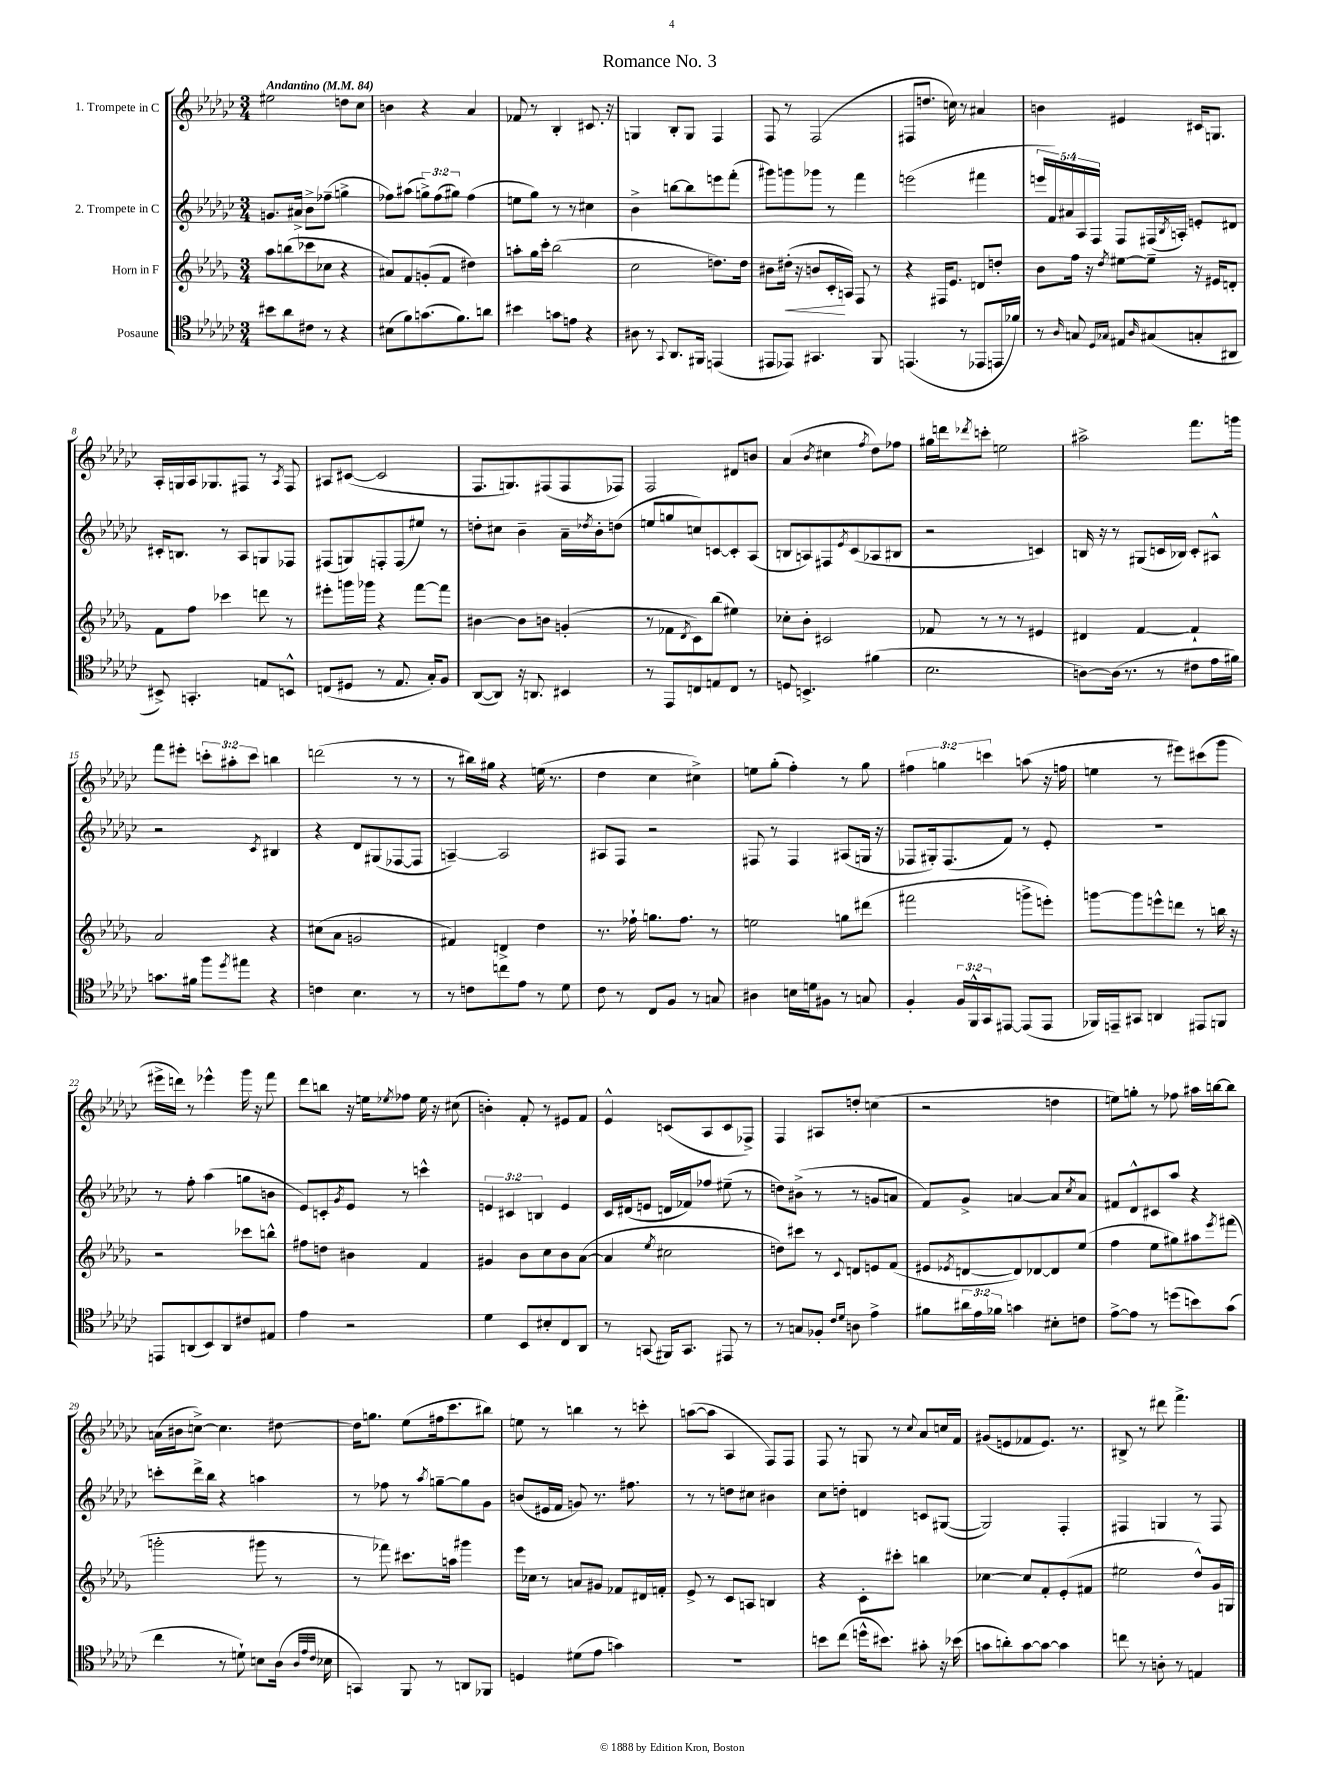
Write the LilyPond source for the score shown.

\header { title = "Romance No. 3" }
<<
\new StaffGroup <<
\new Staff = "s0" \with { instrumentName = "1. Trompete in C" } {
    \clef treble \key ges \major \numericTimeSignature \time 3/4 \override Staff.TupletNumber.text = #tuplet-number::calc-fraction-text \tempo "Andantino" 4 = 84
    eis''2 d''8 ces''8 |
    b'4 r4 aes'4 |
    fes'8 r8 bes4-. cis'8. r16 |
    g4 bes8-. g8 f4 |
    f8 r8 f2( |
    fis8 d''8. c''16) r8 ais'4 |
    b'4 eis'4 cis'16 g8. |
    aes16-. g16 aes16 ges8. fis8 r8 \acciaccatura { aes8 } fis8 |
    ais8 cis'8~( cis'2 |
    f8. g8.) fis8( fis8 fes8) |
    f2 dis'8 b'8 |
    aes'4( \acciaccatura { bes'8 } cis''4 \acciaccatura { f''8 } des''8) fes''8 |
    gis''16 d'''16 \acciaccatura { des'''8 } c'''8-. e''2 |
    ais''2-> f'''8. g'''16 |
    f'''8 eis'''8-. \tuplet 3/2 { c'''8-. ais''8-. c'''8 } b''4 |
    d'''2( r8 r8 |
    r8 bis''16) gis''16 r4 e''16( r8. |
    des''4 ces''4 cis''4->) |
    e''8 ges''8-.( f''4-.) r8 ges''8 |
    \tuplet 3/2 { fis''4 g''4 c'''4 } a''8( r16 f''16 |
    e''4 r8 eis'''8) cis'''8( ges'''8 |
    eis'''16-> d'''16) r8 ees'''4-^ ges'''16 r16 f'''8 |
    des'''8 b''8 r16 e''16 \acciaccatura { ees''8 } fes''8 ees''16 r16 cis''8( |
    b'4-.) f'8-. r8 eis'8 f'8 |
    ees'4-^ c'8( aes8 c'8 fes8->) |
    f4 ais8 d''8-. c''4( |
    r2 d''4 |
    e''8) g''8-. r8 fes''8 ais''16 b''16~ b''8 |
    a'16( bis'16 c''8~->) c''4. dis''8~ |
    dis''16 g''8. ees''8( fis''16 ces'''8. bis''8) |
    e''8 r8 b''4 r8 c'''8-. |
    a''8~( a''8 aes4 f8) f8 |
    f8 r8 g8 r8 \appoggiatura { ces''8 } aes'8 c''16 f'16 |
    gis'8( e'8 fes'8 e'8.) r8. |
    bis8-> r8 dis'''8 f'''4.-> \bar "|." |
}
\new Staff = "s1" \with { instrumentName = "2. Trompete in C" } {
    \clef treble \key ges \major \numericTimeSignature \time 3/4 \override Staff.TupletNumber.text = #tuplet-number::calc-fraction-text
    g'8. ais'16-> bes'8-> fes''8--( g''4-> |
    fes''8) ais''8( \tuplet 3/2 { g''8->) fes''8( gis''8) } fes''4( |
    e''8 ges''8) r8 r8 cis''4 |
    bes'4-> b''8~ b''8 e'''8 f'''8-.( |
    gis'''8) g'''8 ges'''8 r8 f'''4 |
    e'''2( fis'''4 |
    \tuplet 5/4 { e'''16 f'16) ais'16 aes16 f16 } f8 fis16( \acciaccatura { bes8 } a16-.) e'8-. dis'8 |
    cis'16-. b8. r8 aes8 g8 fes8 |
    fis8( g8) f8-. f8( eis''8) r8 |
    d''8-. cis''8 bes'4-- aes'16-- \acciaccatura { des''8 } bes'16-. d''8( |
    e''8 g''8 c''8) c'8~ c'8-. aes8( |
    b8 a8) fis8 \acciaccatura { ees'8 } ces'8( aes8 bis8 |
    r2 c'4) |
    b16 r16 r8 gis8( c'16 bes16) c'8-. ais8-^ |
    r2 \acciaccatura { ces'8 } bis4 |
    r4 des'8 gis8( fes8~ fes8 |
    a4~--) a2 |
    ais8 f8 r2 |
    fis8 r8 fis4 ais8( g16 r16 |
    fes8 gis16-.) fes8.( f'8) r8 ees'8-. |
    R2. |
    r8 f''8-. aes''4( g''8 b'8 |
    ees'8) c'8-. \acciaccatura { ges'8 } ees'8 r8 c'''4-^ |
    \tuplet 3/2 { e'4 cis'4 b4 } e'4 |
    ces'16 dis'16( e'8 d'16 fes'16) fes''8 eis''8--( r8 |
    d''8) bis'8->( r8 r8 g'8 a'8 |
    f'8) ges'8-> a'4~ a'8 \acciaccatura { ces''8 } a'8 |
    fis'8 des'8-^ cis'8 aes''8 r4 |
    c'''8-. des'''16-> bes''16 r4 a''4 |
    r8 fes''8 r8 \acciaccatura { aes''8 } g''8~-- g''8 ges'8 |
    b'8( eis'16 f'16 g'8) r8. fis''8. |
    r8 r8 d''8 cis''8 bis'4 |
    ces''8 d''8-. d'4 c'8 gis8~( |
    gis2) f4-. |
    fis4 g4 r8 fis8 \bar "|." |
}
\new Staff = "s2" \with { instrumentName = "Horn in F" } {
    \clef treble \key des \major \numericTimeSignature \time 3/4
    aes''8 b''8( ces'''8 ces''8 r4 |
    ais'8) f'8 g'8-.( f'8 dis''4) |
    a''8-. ges''16 c'''16-. bes''2( |
    c''2 d''8.) d''16 |
    bis'8 dis''16-.\<( r16 b'8 c'16-.\! a16) f8 r8 |
    r4 fis16 ees'8. d'8 d''8-. |
    bes'8 f''16 r16 \acciaccatura { des''8 } eis''8~ eis''8-- r16 eis'16 d'8-. |
    f'8 f''8 ces'''4 d'''8 r8 |
    eis'''8-. g'''16 ges'''16 r4 f'''8~ f'''8 |
    bis'4~ bis'8 b'8 g'4-.( |
    r8 fes'8 \acciaccatura { des'8 } c'8) bes''8( eis''4) |
    ces''8-. bes'8-. cis'2 |
    fes'8 r8 r8 r8 eis'4 |
    dis'4 f'4~ f'4-! |
    aes'2 r4 |
    cis''8( aes'8 g'2 |
    fis'4) d'4-> des''4 |
    r8. fes''16-! g''8. fes''8. r8 |
    e''2 g''8 dis'''8( |
    fis'''2 g'''8-> e'''8-.) |
    g'''8~ g'''8 e'''8-^ d'''8 r8 b''16 r16 |
    r2 ces'''8 b''8-^ |
    fis''8 d''8 bis'4 f'4 |
    gis'4 bes'8 c''8 bes'8 aes'8~( |
    aes'4 \acciaccatura { ees''8 } cis''2 |
    d''8) cis'''8 r8 \appoggiatura { c'8 } d'8 e'8 f'8( |
    eis'8 \acciaccatura { ees'8 } d'8~ d'8) des'8~ des'8 ees''8( |
    f''4 ees''8 gis''8) ais''8 \acciaccatura { ees'''8 } fis'''8( |
    g'''2-. gis'''8 r8 |
    r8 fes'''8) cis'''8. a''16 gis'''4 |
    ees'''16 ces''16 r8 a'8 gis'8 fes'8 dis'16 f'16-. |
    ees'8-> r8 c'8 a8 b4 |
    r4 c'8-. cis'''8-. b''4 |
    ces''4~ ces''8 f'8-. ees'8-.( fis'8 |
    eis''2 des''8-^) ges'16 g16 \bar "|." |
}
\new Staff = "s3" \with { instrumentName = "Posaune" } {
    \clef tenor \key ges \major \numericTimeSignature \time 3/4 \override Staff.TupletNumber.text = #tuplet-number::calc-fraction-text
    bis'8 aes'8 cis'8 r8 r4 |
    bis8( f'8) g'8.( f'8.) a'8 |
    bis'4 g'8 e'8 r4 |
    ais8 r8 \appoggiatura { ges,8 } aes,8. fis,16 e,4( |
    eis,8 ees,8) gis,4. f,8 |
    e,4.( r8 ees,8 e,16 fes'16) |
    r8 \grace { aes16 } g8 \grace { des16 ges16 } eis8 \grace { aes16 } gis8( g8-. ais,8 |
    bis,8->) g,4.-. e8 b,8-^ |
    c8( dis8 r8 ees8. ges16-.) f8 |
    aes,8~( aes,8) r16 a,8. bis,4 |
    r8 ees,8 c8 e8 c8 r8 |
    d8 b,4.-> fis'4( |
    bes2. |
    a8~) a16( r8. r8 cis'8 ees'16 fis'16) |
    g'8. fis'16 f''8 \acciaccatura { des''8 } eis''8 r4 |
    c'4 bes4. r8 |
    r8 c'8 c''8 ees'8 r8 des'8 |
    ces'8 r8 ces8 f8 r8 g8 |
    ais4 b16 d'16 fis8 r8 g8 |
    f4-. \tuplet 3/2 { f16 f,16-^ ges,16 } eis,8~ eis,8( eis,8 |
    fes,16) e,16-- gis,8 a,4 eis,8 f,8 |
    e,8 a,8( bes,8) a,8 cis'8 eis8 |
    ees'4 r2 |
    des'4 bes,8 bis8-. ces8 aes,8 |
    r8 g,8( fis,16) g,8. eis,8 r8 |
    r8 g8 fes8-. \grace { ces'16 des'16 } a8 ees'4-> |
    fis'8 \tuplet 3/2 { ais'16 ees'16 fes'16 } g'4 bis8-. c'8 |
    ees'8~-> ees'8 r8 d''8( b'8) ges'8( |
    ces''4 r8 d'8-!) b8 aes16( \grace { aes32 ees'32 ces'32 } bes16 |
    g,4) f,8 r8 a,8 fes,8 |
    d4 dis'8( ees'8 g'4) |
    R2. |
    b'8 ces''8( d''16-^ bis'8.) gis'8-. r16 bes'16( |
    g'8 a'8-.) g'8~ g'8~ g'4 |
    c''8 r8 a8-. r8 e4 \bar "|." |
}
>>
>>
